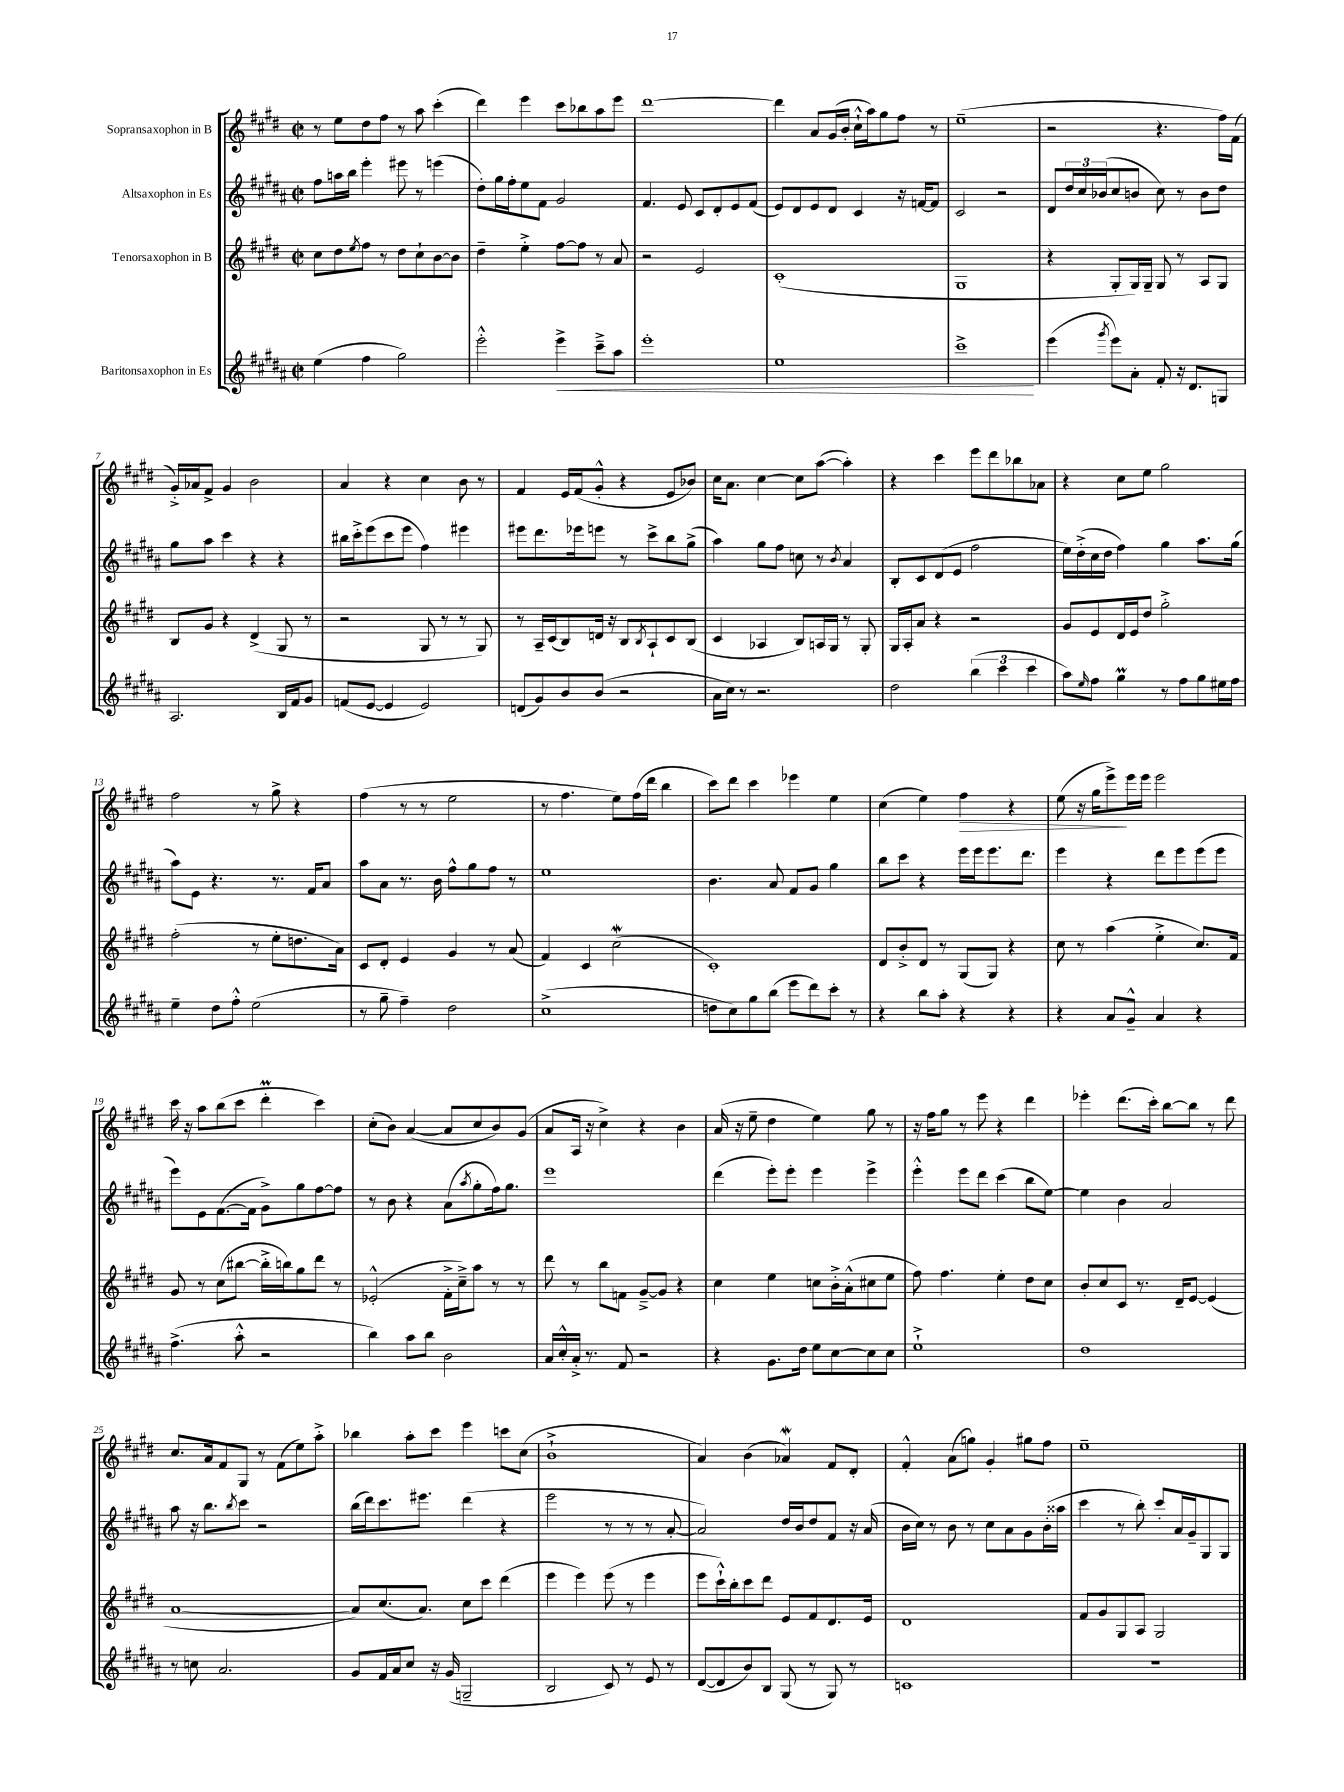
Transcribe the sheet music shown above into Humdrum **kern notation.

**kern	**kern	**kern	**kern
*staff4	*staff3	*staff2	*staff1
*clefG2	*clefG2	*clefG2	*clefG2
*k[f#c#g#d#a#]	*k[f#c#g#d#]	*k[f#c#g#d#a#]	*k[f#c#g#d#]
*M2/2	*M2/2	*M2/2	*M2/2
*met(c|)	*met(c|)	*met(c|)	*met(c|)
(4ee	8cc#	8ff#	8r
.	8dd#	16aa	8ee
.	.	16bb	.
.	8qee	.	.
4ff#	8ff#	4eee'	8dd#
.	8r	.	8ff#
2gg#)	8dd#	8eee#	8r
.	8cc#`	8r	8aa
.	[8b	(4eee	(4ccc#'
.	8b]	.	.
=	=	=	=
2eee'^^	4dd#~	8dd#')	4ddd#)
.	.	16gg#	.
.	.	16ff#'	.
.	4ee'^	8ee	4eee
.	.	8f#	.
4eee^	[8ff#	2g#	8ccc#
.	8ff#]	.	8bb-
8ccc#~^	8r	.	8aa
8aa#	8a	.	8eee
=	=	=	=
1eee'	2r	4.f#	[1ddd#
.	.	8e	.
.	2e	8c#	.
.	.	8d#'	.
.	.	8e	.
.	.	(8f#	.
=	=	=	=
1ee	(1c#'	8e)	4ddd#]
.	.	8d#	.
.	.	8e	8a
.	.	8d#	(16g#
.	.	.	16b'
.	.	4c#	16cc#`^^
.	.	.	16aa)
.	.	.	8gg#
.	.	16r	8ff#
.	.	[16f	.
.	.	8f]	8r
=	=	=	=
1ccc#^	1G#	2c#	(1ee~
.	.	2r	.
=	=	=	=
(4eee	4r	8d#	2r
.	.	24dd#	.
.	.	24cc#	.
.	.	(24b-	.
8qggg#	.	.	.
8eee)	8G#'	8cc#	.
8a#'	16G#)	8b	.
.	16G#~	.	.
8f#'	8G#	8cc#)	4.r
16r	8r	8r	.
8.d#	.	.	.
.	8A	8b	.
8G	8G#	8dd#	16ff#)
.	.	.	(16f#
=	=	=	=
2.A#	8B	8gg#	16g#'^)
.	.	.	16a-
.	8g#	8aa#	8f#^
.	4r	4ccc#	4g#
.	(4d#^	4r	2b
16B	8G#	4r	.
16f#	.	.	.
8g#	8r	.	.
=	=	=	=
(8f	2r	16bb#	4a
.	.	16ccc#'^	.
[8e	.	(8eee	.
4e]	.	8ccc#	4r
.	.	8eee	.
2e)	8G#	4ff#)	4cc#
.	8r	.	.
.	8r	4eee#	8b
.	8G#)	.	8r
=	=	=	=
(8d	8r	8eee#	4f#
8g#)	16A~	8.ddd#	.
.	(16c#	.	.
8b	8B)	.	16e
.	.	16eee-	(16f#
(8b	16d	8eee	8g#'^^
.	16r	.	.
2r	8B	8r	4r
.	8qB	.	.
.	8A`	8ccc#^	.
.	8c#	8bb	8e
.	(8B	(8gg#^	8b-)
=	=	=	=
16a#	4c#	4aa#)	16cc#
16cc#)	.	.	8.a
8r	.	.	.
2.r	4A-	8gg#	[4cc#
.	.	8ff#	.
.	8B)	8cc	8cc#]
.	16A	8r	([8aa
.	16G#	.	.
.	.	8qb	.
.	8r	4a#	4aa'])
.	8G#'	.	.
=	=	=	=
2dd#	16G#	8B'	4r
.	16A'	.	.
.	8a	8c#	.
.	4r	(8d#	4ccc#
.	.	8e	.
(6bb	2r	2ff#	8eee
.	.	.	8ddd#
6ccc#	.	.	.
.	.	.	8bb-
6ccc#	.	.	.
.	.	.	8a-
=	=	=	=
8aa#)	8g#	16ee)	4r
.	.	(16dd#'^	.
16qqee	.	.	.
8ff#	8e	16cc#	.
.	.	16dd#	.
4gg#	16d#	4ff#)	8cc#
.	16e	.	.
.	8dd#	.	8ee
8r	2gg#'^	4gg#	2gg#
8ff#	.	.	.
8gg#	.	8.aa#	.
16ee#	.	.	.
16ff#	.	(16gg#	.
=	=	=	=
4ee~	(2ff#'	8aa#)	2ff#
.	.	8e	.
8dd#	.	4.r	.
8ff#'^^	.	.	.
(2ee	8r	.	8r
.	8ee'	8.r	8gg#^
.	8.dd	.	4r
.	.	16f#	.
.	.	8a#	.
.	16a)	.	.
=	=	=	=
8r	8c#	8aa#	(4ff#
8gg#~	8d#'	8a#	.
4ff#~)	4e	8.r	8r
.	.	.	8r
.	.	16b	.
2dd#	4g#	8ff#^^	2ee
.	.	8gg#	.
.	8r	8ff#	.
.	(8a	8r	.
=	=	=	=
(1cc#^	4f#)	1ee	8r
.	.	.	4.ff#
.	4c#	.	.
.	(2cc#	.	8ee)
.	.	.	(16ff#
.	.	.	16ddd#
.	.	.	4bb
=	=	=	=
8dd	1c#')	4.b	8ccc#)
8cc#)	.	.	8ddd#
8gg#	.	.	4ccc#
(8bb	.	8a#	.
8eee	.	8f#	4eee-
8ddd#)	.	8g#	.
8ccc#'	.	4gg#	4ee
8r	.	.	.
=	=	=	=
4r	8d#	8bb	(4cc#
.	8b'^	8ccc#	.
8bb	8d#	4r	4ee)
8aa#'	8r	.	.
4r	(8G#	16eee	4ff#
.	.	16eee	.
.	8G#)	8.eee	.
4r	4r	.	4r
.	.	8.ddd#	.
=	=	=	=
4r	8cc#	4eee	(8ee
.	8r	.	16r
.	.	.	16gg#
8a#	(4aa	4r	8eee^)
8g#~^^	.	.	16eee
.	.	.	16eee
4a#	4ee'^	8ddd#	2eee
.	.	8eee	.
4r	8.cc#)	(8eee	.
.	.	8eee	.
.	16f#	.	.
=	=	=	=
(4.ff#^	8g#	8eee)	16ccc#
.	.	.	16r
.	8r	8e	8aa
.	(8cc#	([8.f#	(8bb
8aa#'^^	[8bb#	.	8ccc#
.	.	16f#]	.
2r	16bb#'^]	8g#^)	4ddd#'
.	16bb)	.	.
.	8gg#	8gg#	.
.	8ddd#	[8ff#	4ccc#)
.	8r	8ff#]	.
=	=	=	=
4bb)	(2e-'^^	8r	(8cc#'
.	.	8b	8b)
8aa#	.	4r	([4a
8bb	.	.	.
2b	16f#'^	(8a#	8a]
.	16cc#~^)	.	.
.	.	8qaa#	.
.	8aa	8gg#'	8cc#
.	8r	16ff#)	8b)
.	.	8.gg#	.
.	8r	.	(8g#
=	=	=	=
16a#	8ddd#	1eee	8a
16cc#'^^	.	.	.
16a#'^	8r	.	16A
8.r	.	.	16r
.	8bb	.	4cc#^)
8f#	8f	.	.
2r	[8g#~^	.	4r
.	8g#]	.	.
.	4r	.	4b
=	=	=	=
4r	4cc#	(4ddd#	(16a
.	.	.	16r
.	.	.	8ee~
8.g#	4ee	8eee')	4dd#
.	.	8eee'	.
16dd#	.	.	.
8ee	8cc	4eee	4ee)
[8cc#	16b'^	.	.
.	(16a'^^	.	.
8cc#]	8cc#	4eee^	8gg#
8cc#	8ee	.	8r
=	=	=	=
1ee`^	8ff#)	4eee'^^	16r
.	.	.	16ff#
.	4.ff#	.	8gg#
.	.	8eee	8r
.	.	8ddd#	8eee
.	4ee'	(4ccc#	4r
.	8dd#	8bb	4ddd#
.	8cc#	[8ee)	.
=	=	=	=
1dd#	8b'	4ee]	4eee-'
.	8cc#	.	.
.	8c#	4b	(8.ddd#
.	8.r	.	.
.	.	.	16ccc#')
.	.	2a#	[8bb
.	16d#~	.	.
.	[8e	.	8bb]
.	(4e]	.	8r
.	.	.	8ddd#
=	=	=	=
8r	[1a	8aa#	8.cc#
8cc	.	16r	.
.	.	8.bb	16a
2.a#	.	.	8f#
.	.	8qbb	.
.	.	8ccc#	8G#
.	.	2r	8r
.	.	.	(8f#
.	.	.	8ee)
.	.	.	8aa'^
=	=	=	=
8g#	8a])	(16bb	4bb-
.	.	16ddd#)	.
16f#	(8.cc#	8.ccc#	.
16a#	.	.	.
8cc#	.	.	8aa'
.	8.a)	8.eee#	.
16r	.	.	8ccc#
(16g#	.	.	.
2G~	8cc#	(4ddd#	4eee
.	8ccc#	.	.
.	(4ddd#	4r	8ccc
.	.	.	(8cc#
=	=	=	=
2B	4eee	2eee	1b`^
.	4eee)	.	.
8c#)	(8eee	8r	.
8r	8r	8r	.
8e	4eee	8r	.
8r	.	[8a#'	.
=	=	=	=
([8d#	8eee	2a#])	4a)
8d#]	16ccc#`^^)	.	.
.	16bb'	.	.
8b)	8ccc#	.	(4b
8B	8ddd#	.	.
(8G#	8e	16dd#	4a-)
.	.	16b	.
8r	8f#	8dd#	.
8G#)	8.d#	8f#	8f#
8r	.	16r	8d#'
.	16e	(16a#	.
=	=	=	=
1c	1d#	16b	4f#'^^
.	.	16cc#)	.
.	.	8r	.
.	.	8b	(8a
.	.	8r	8gg)
.	.	8cc#	4g#'
.	.	8a#	.
.	.	8g#	8gg#
.	.	(16b'	8ff#
.	.	16aa##	.
=	=	=	=
1r	8f#	4ccc#	1ee~
.	8g#	.	.
.	8G#	8r	.
.	8A	8bb')	.
.	2G#	8ccc#'	.
.	.	16a#	.
.	.	16g#~	.
.	.	8G#	.
.	.	8G#	.
==	==	==	==
*-	*-	*-	*-
